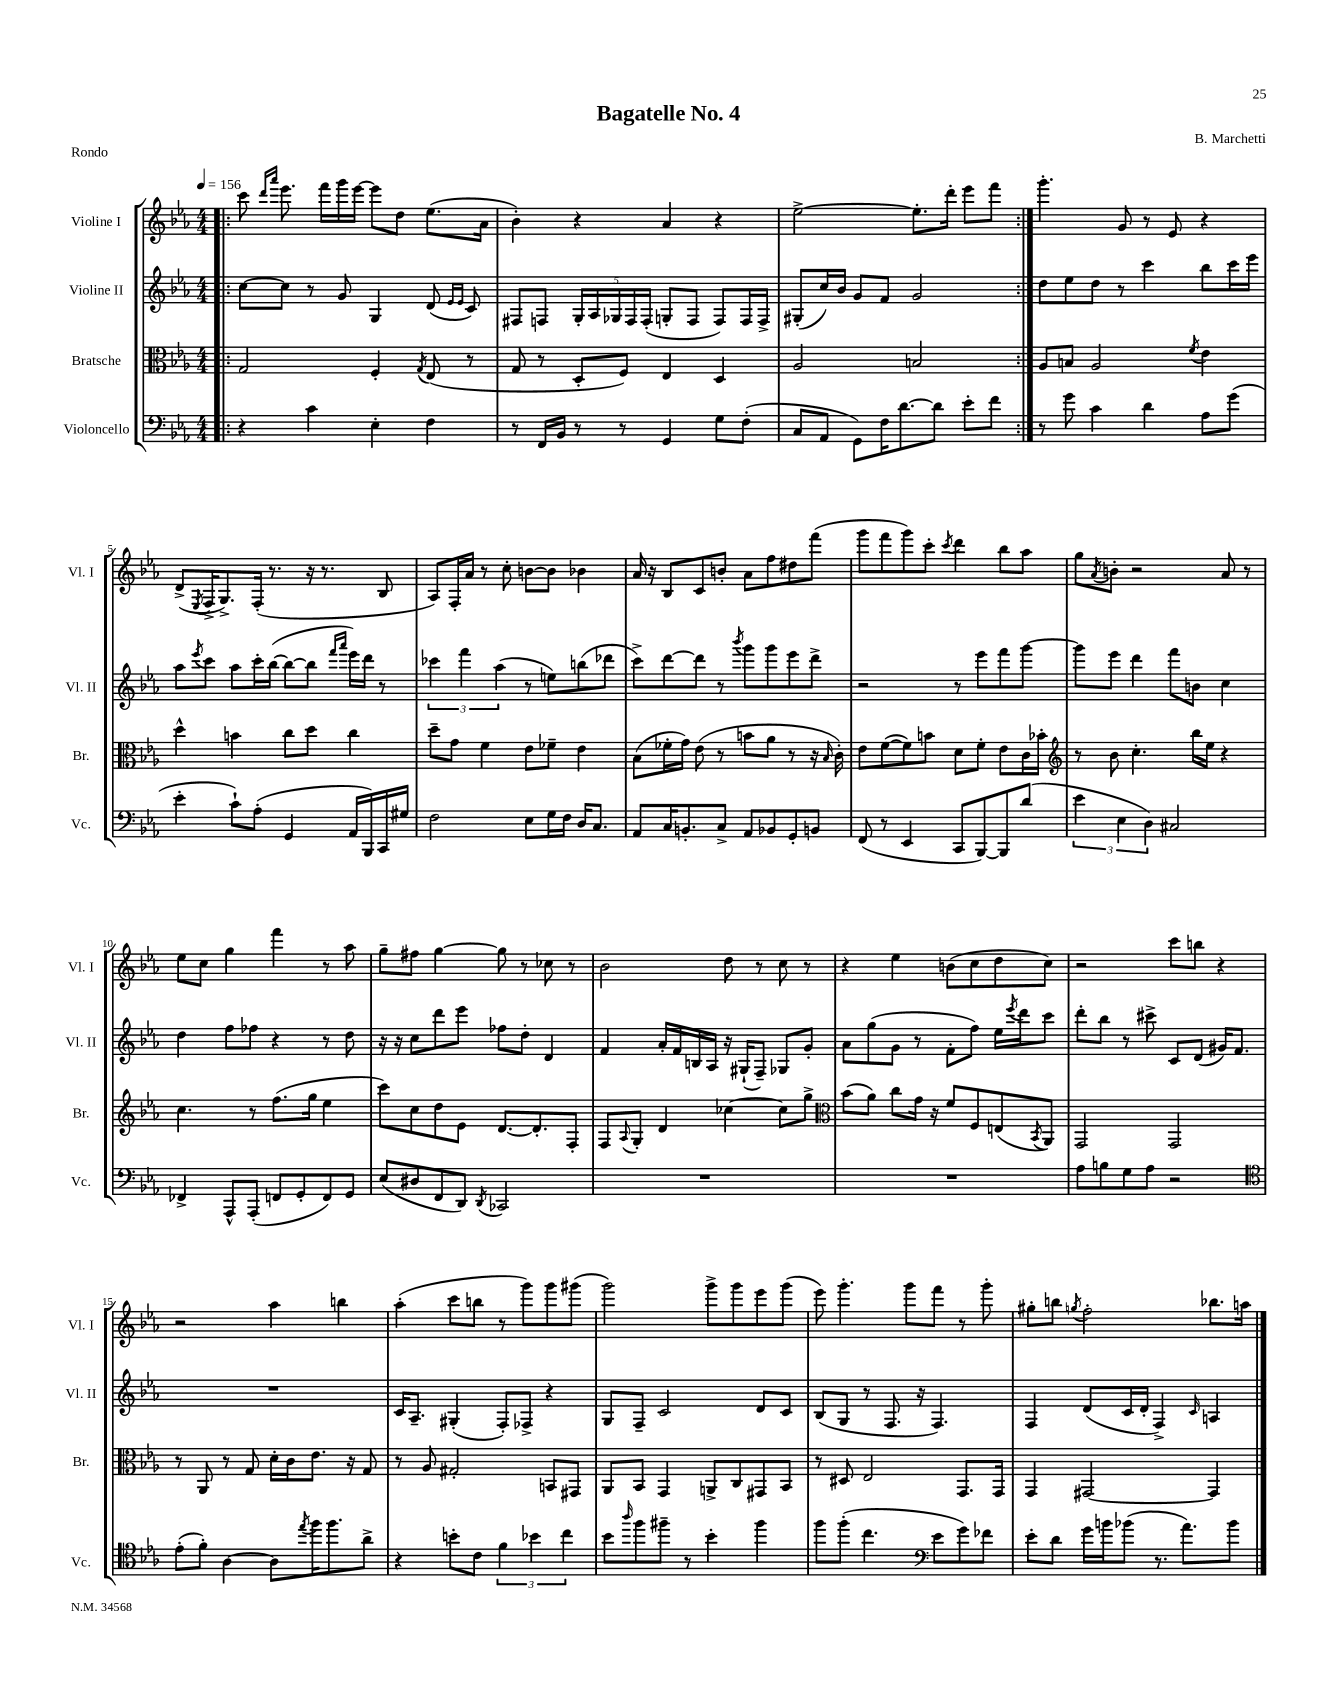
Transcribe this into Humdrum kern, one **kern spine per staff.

**kern	**kern	**kern	**kern
*staff4	*staff3	*staff2	*staff1
*clefF4	*clefC3	*clefG2	*clefG2
*k[b-e-a-]	*k[b-e-a-]	*k[b-e-a-]	*k[b-e-a-]
*M4/4	*M4/4	*M4/4	*M4/4
*MM156	*MM156	*MM156	*MM156
=!|:	=!|:	=!|:	=!|:
4r	2G/	[8cc\L	8ccc\
.	.	.	16qqddd/LL
.	.	.	16qqaaa-/JJ
.	.	8cc\]J	8.eee-\
4c\	.	8r	.
.	.	.	16fff\LL
.	.	8g/	16ggg\
.	.	.	[16eee-\JJ
4E-'\	4F'/	4G/	8eee-\]L
.	.	.	8dd\J
.	8qG/	.	.
4F\	(8E-/	(8d/	(8.ee-\L
.	.	16qqe-/LL	.
.	.	16qqe-/JJ	.
.	8r	8c/)	.
.	.	.	16a-\Jk
=	=	=	=
8r	8G/	8F#/L	4b-'\)
16FF/LL	8r	8F/J	.
16BB-/JJ	.	.	.
8r	8D'/L	20G'/LL	4r
.	.	20A-/	.
.	.	20G-/	.
8r	8F/J)	.	.
.	.	20F/	.
.	.	(20F'/JJ	.
4GG/	4E-/	8G'/L	4a-/
.	.	8F/J	.
8G\L	4D/	8F/L)	4r
(8F'\J	.	16F/L	.
.	.	16F^/JJ	.
=	=	=	=
8C/L	2A-/	(8G#'/L	[2ee-^\
8AA-/J	.	16cc/L)	.
.	.	16b-/JJ	.
8GG\L)	.	8g/L	.
16F\K	.	8f/J	.
[8.d\	.	.	.
.	2B/	2g/	8.ee-'\]L
8d\]J	.	.	.
.	.	.	16ddd'\Jk
8e-'\L	.	.	8eee-\L
8f\J	.	.	8fff\J
=:|!	=:|!	=:|!	=:|!
8r	8A-/L	8dd\L	4.ggg'\
8g\	8B/J	8ee-\	.
4c\	2A-/	8dd\J	.
.	.	8r	8g/
4d\	.	4ccc\	8r
.	.	.	8e-/
.	8qf/	.	.
8A-\L	4e-\	8bb-\L	4r
(8g\J	.	16ccc\L	.
.	.	16eee-\JJ	.
=	=	=	=
4e-'\	4dd^^\	8aa-\L	(8d^/L
.	.	8qeee-/	8qE-/
.	.	8ccc\J	16F^/K
.	.	.	8.G^/)
8c`\L)	4b\	8aa-\L	.
(8A-'\J	.	16ccc'\L	(16F'/Jk
.	.	([16bb-\JJ	8.r
4GG/	8cc\L	8bb-\_L	.
.	8dd\J	8bb-\]J	16r
.	.	.	8.r
.	.	16qqfff/LL	.
.	.	16qqaaa-/JJ	.
16AA-/LL	4cc\	16eee-\LL)	.
16BBB-/)	.	16ddd\JJ	.
16CC/	.	8r	8B-/
16G#/JJ	.	.	.
=	=	=	=
2F\	8dd~\L	6ccc-\	8A-/L)
.	8g\J	.	16F'/L
.	.	6fff\	.
.	.	.	16a-/JJ
.	4f\	.	8r
.	.	(6aa-\	.
.	.	.	8cc'\
8E-\L	8e-\L	8r	[8b\L
16G\L	8f-~\J	8ee\L)	8b\]J
16F\JJ	.	.	.
16D/LK	4e-\	(8bb\	4b-\
8.C/J	.	.	.
.	.	8ddd-\J	.
=	=	=	=
8AA-/L	(8B-\L	8ccc^\L)	16a-/
.	.	.	16r
16C/K	16f-'\L	[8ddd\	8B-/L
8.BB'/	16g\JJ)	.	.
.	(8e-\	8ddd\]J	8c/
8C^/J	8r	8r	8b'/J
.	.	8qbbb-/	.
8AA-/L	8b\L	8ggg\L	8a-\L
8BB-/	8a-\J	8ggg\	8ff\
8GG'/	8r	8eee-\	8dd#\
8BB/J	16r	8ddd^\J	(8fff\J
.	16qqB-/	.	.
.	16c'\)	.	.
=	=	=	=
(8FF/	8e-\L	2r	8ggg\L
8r	([8f\	.	8fff\
4EE-/	8f\])	.	8ggg\)
.	8b\J	.	8ccc'\J
.	.	.	8qccc/
8CC/L	8d\L	8r	4ddd\
[8BBB-/)	8f'\J	8eee-\L	.
8BBB-/]	8e-\L	8fff\	8bb-\L
(8d/J	16c\L	[8ggg\J	8aa-\J
.	16b-'\JJ	.	.
=	=	=	=
*	*clefG2	*	*
6e-\	8r	8ggg\]L	8gg\L
.	.	.	8qa-/
.	8b-\	8eee-\J	8b'\J
6E-\	.	.	.
.	4.cc'\	4ddd\	2r
6D\)	.	.	.
2C#/	.	8fff\L	.
.	16bb-\LL	8b\J	.
.	16ee-\JJ	.	.
.	4r	4cc\	8a-/
.	.	.	8r
=	=	=	=
4FF-^/	4.cc\	4dd\	8ee-\L
.	.	.	8cc\J
8AAA-^^/L	.	8ff\L	4gg\
(8AAA-'/J	8r	8ff-\J	.
8FF/L	(8.ff\L	4r	4fff\
8GG'/	.	.	.
.	16gg\Jk	.	.
8FF/)	4ee-\	8r	8r
8GG/J	.	8dd\	8aa-\
=	=	=	=
(8E-/L	8ccc\L)	16r	8gg~\L
.	.	16r	.
8D#/	8cc\	8cc\L	8ff#\J
8FF/	8dd\	8ddd\	[4gg\
8DD/J)	8e-\J	8eee-\J	.
8qDD/	.	.	.
2CC-/	[8.d/L	8ff-\L	8gg\]
.	.	8dd'\J	8r
.	8.d'/]	.	.
.	.	4d/	8cc-\
.	8F'/J	.	8r
=	=	=	=
1r	8F/L	4f/	2b-\
.	8qqA-/	.	.
.	8G'/J	.	.
.	4d/	16a-'/LL	.
.	.	16f/	.
.	.	16B/	.
.	.	16A-/JJ	.
.	[4cc-\	16r	8dd\
.	.	(16G#`/LK	.
.	.	8F~/J)	8r
.	8cc-\]L	8G-/L	8cc\
.	8gg^\J	8g'/J	8r
=	=	=	=
*	*clefC3	*	*
1r	(8b-\L	8a-\L	4r
.	8a-\J)	(8gg\	.
.	8cc\L	8g\J	4ee-\
.	16g\Jk	8r	.
.	16r	.	.
.	8f/L	8f'\L	(8b\L
.	8F/	8ff\J)	8cc\
.	(8E/	16ee-\LL	8dd\
.	.	8qeee-/	.
.	.	16ddd\J	.
.	8qBB-/	.	.
.	8AA-/J)	8ccc\J	8cc\J)
=	=	=	=
8A-\L	2GG/	8ddd'\L	2r
8B\	.	8bb-\J	.
8G\	.	8r	.
8A-\J	.	8ccc#^\	.
2r	2GG/	8c/L	8ccc\L
.	.	(8d/J	8bb\J
.	.	16g#/LK)	4r
.	.	8.f/J	.
=	=	=	=
*clefC4	*	*	*
(8e-'\L	8r	1r	2r
8f'\J)	8AA-/	.	.
[4A-\	8r	.	.
.	8G/	.	.
8A-\]L	16d'\LL	.	4aa-\
.	16c\J	.	.
8qee-/	.	.	.
16ff\K	8.e-\J	.	.
8.ff\	.	.	.
.	.	.	4bb\
.	16r	.	.
8a-^\J	8G/	.	.
=	=	=	=
4r	8r	16c/LK	(4aa-'\
.	.	8.A-~/J	.
.	8A-/	.	.
8b'\L	2G#'/	(4G#'/	8ccc\L
8c\J	.	.	8bb\J
6f\	.	8F'/L)	8r
.	.	8F-^/J	8ggg\L)
6b-\	.	.	.
.	8BB/L	4r	8ggg\
6cc\	.	.	.
.	8GG#/J	.	(8ggg#\J
=	=	=	=
8b-\L	8AA-/L	8G/L	2ggg\)
16qqaa-/	.	.	.
8ff\	8BB-/J	8F~/J	.
8ff#~\J	4GG/	2c/	.
8r	.	.	.
4b-'\	8AA^/L	.	8ggg^\L
.	8C/	.	8ggg\
4ff#\	8GG#/	8d/L	8eee-\
.	8BB-/J	8c/J	(8ggg\J
=	=	=	=
8ff\L	8r	(8B-/L	8eee-\)
(8ff'\J	8D#/	8G/J	4.ggg'\
4.cc\	2E-/	8r	.
.	.	8.F/	.
.	.	.	8ggg\L
.	.	16r	.
*clefF4	*	*	*
8e-\L	.	4.F/)	8fff\J
8g\)	8.GG/L	.	8r
8f-\J	.	.	8ggg'\
.	16GG/Jk	.	.
=	=	=	=
8e-'\L	4GG/	4F/	8gg#'\L
8d\J	.	.	8bb\J
.	.	.	8qgg/
16g\LL	[2GG#/	(8d/L	2ff'\
16b\J	.	.	.
(8b-\J	.	16c/L	.
.	.	16d'/JJ	.
8.r	.	4F^/)	.
8.a-\L)	.	.	.
.	.	16qqc/	.
.	4GG#/]	4A/	8.bb-\L
8b-\J	.	.	.
.	.	.	16aa\Jk
==	==	==	==
*-	*-	*-	*-
